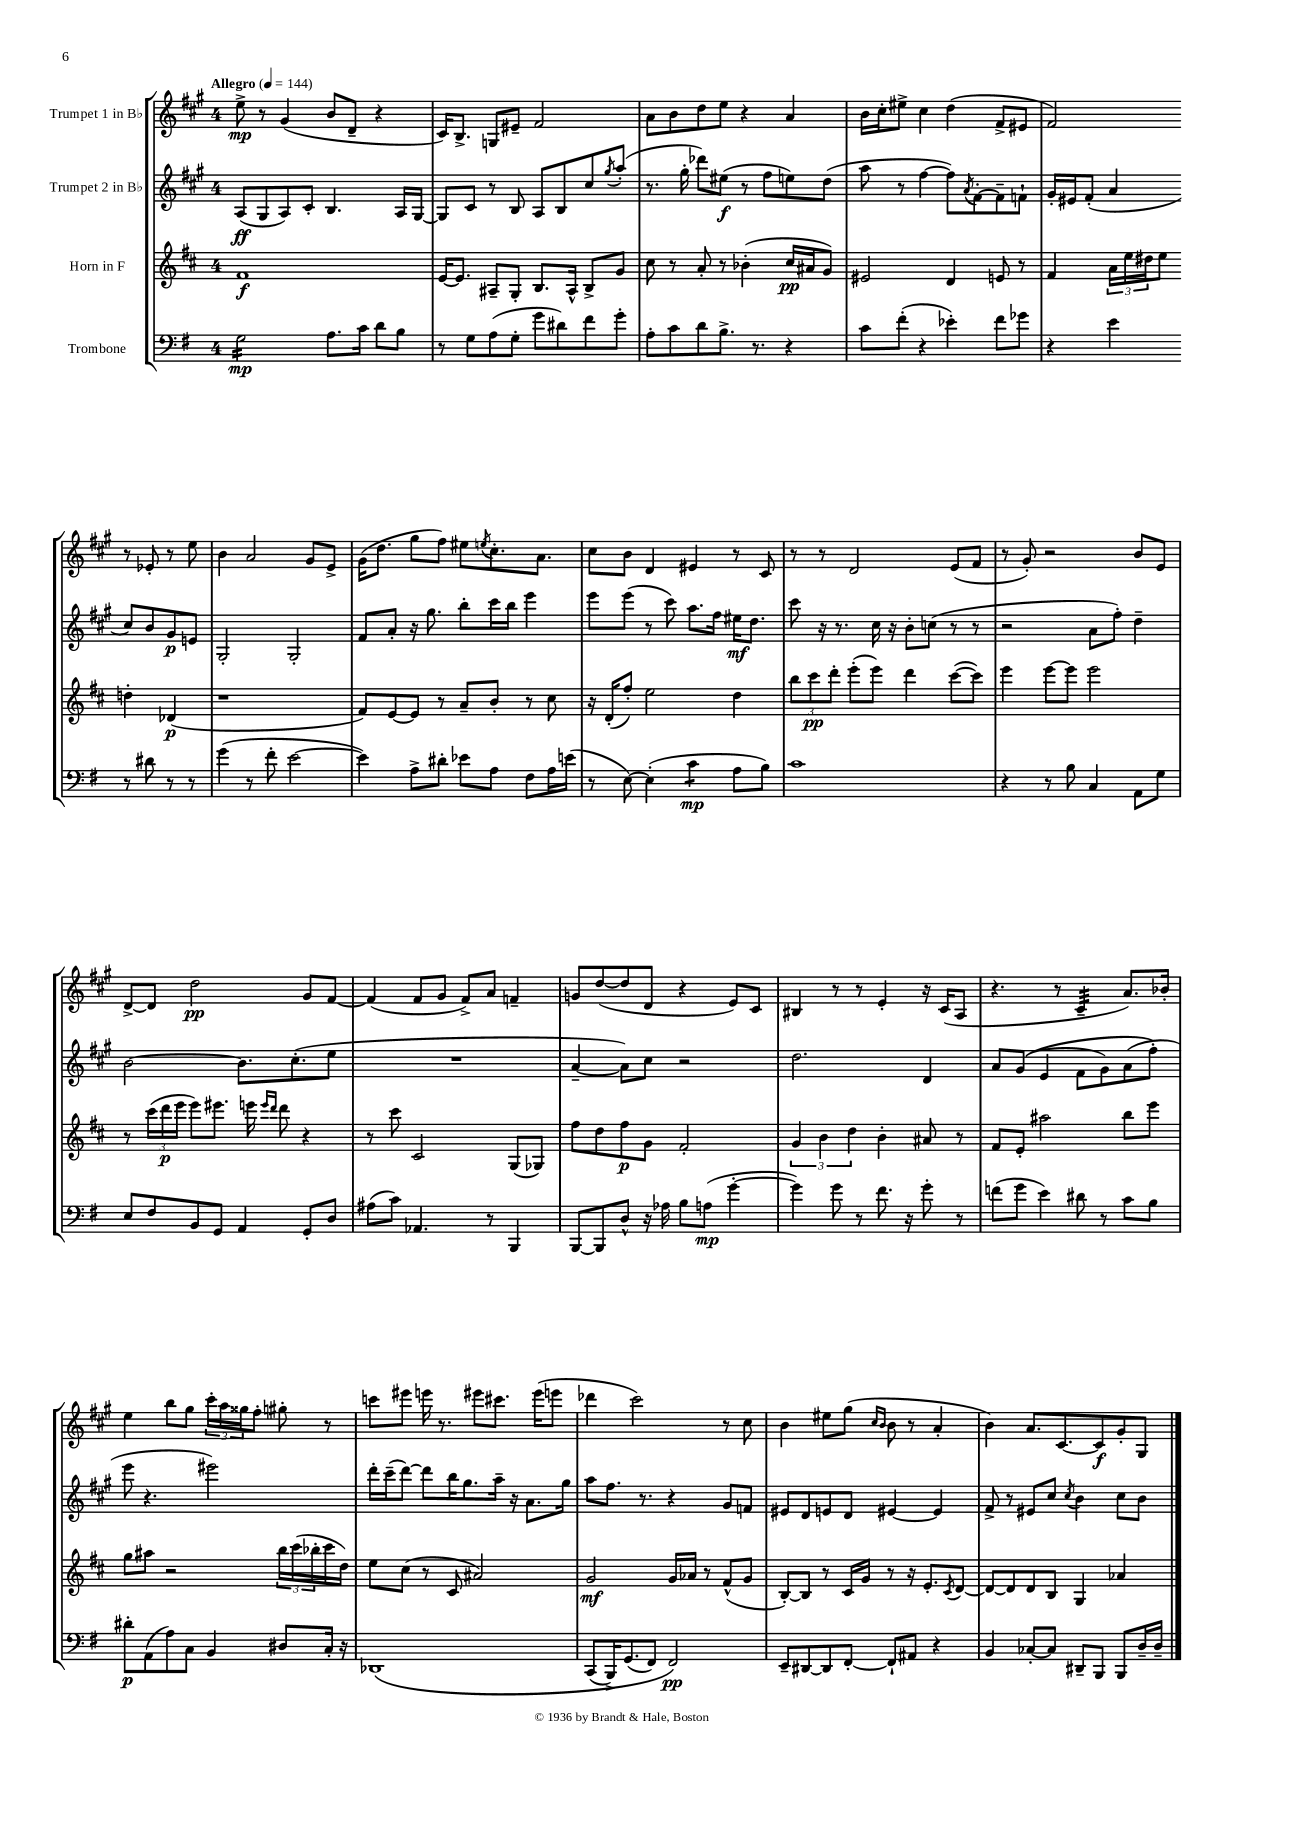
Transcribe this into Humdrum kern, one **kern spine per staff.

**kern	**kern	**kern	**kern
*staff4	*staff3	*staff2	*staff1
*clefF4	*clefG2	*clefG2	*clefG2
*k[f#]	*k[f#c#]	*k[f#c#g#]	*k[f#c#g#]
*M4/4	*M4/4	*M4/4	*M4/4
*MM144	*MM144	*MM144	*MM144
2G\	1f#	(8A/L	8ee^\
.	.	8G#/	8r
.	.	8A/)	(4g#/
.	.	8c#'/J	.
8.A\L	.	4.B/	8b/L
.	.	.	8d~/J
16c\Jk	.	.	.
8d\L	.	.	4r
8B\J	.	16A/LL	.
.	.	[16G#/JJ	.
=	=	=	=
8r	[16e/LK	8G#/]L	16c#/LK)
.	8.e/]J	.	8.B^/J
8G\L	.	8c#/J	.
(8A\	8A#~/L	8r	8G/L
8G'\J	8G'/J	8B/	8e#~/J
8g\L	8.B/L	8A/L	2f#/
8d#\)	.	8B/	.
.	16A#^^/Jk	.	.
8f#\	8B^/L	8cc#/	.
.	.	8qgg#/	.
8g'\J	8g/J	(8aa'/J	.
=	=	=	=
8A'\L	8cc#\	8.r	8a\L
8c\	8r	.	8b\
.	.	16gg#'\	.
8d\	8a'/	8ddd-\L)	8dd\
8.B^\J	8r	(8ee#\J	8ee\J
.	(4b-'\	8r	4r
8.r	.	.	.
.	.	8ff#\L	.
4r	16cc#/LL	8ee\)	4a/
.	16a#/J	.	.
.	8g/J)	(8dd\J	.
=	=	=	=
8c\L	2e#/	8aa\	16b\LL
.	.	.	16cc#'\J
(8f#'\J	.	8r	8ee#^\J
4r	.	[4ff#\	4cc#\
4e-'\)	4d/	8ff#\]L)	(4dd\
.	.	8qa/	.
.	.	[8f#'\	.
8f#\L	8e/	8f#~\]	8f#^/L
8g-\J	8r	8f`\J	8e#/J
=	=	=	=
4r	4f#/	16g#'/LL	2f#/)
.	.	16e#/J	.
.	.	(8f#'/J	.
4e\	24a\LL	4a/	.
.	24ee\	.	.
.	24dd#\J	.	.
.	8ee\J	.	.
8r	4dd'\	8cc#/L)	8r
8d#\	.	8b/	8e-'/
8r	(4d-/	8g#/	8r
8r	.	8e/J	8ee\
=	=	=	=
(4g\	1r	2G#'/	4b\
8r	.	.	2a/
8f#'\	.	.	.
[2e\	.	2G#'/	.
.	.	.	8g#/L
.	.	.	8e^/J
=	=	=	=
4e\])	8f#/L)	8f#/L	(16g#\LK
.	.	.	8.dd\J
.	[8e/	8a'/J	.
8A^\L	8e/]J	16r	8gg#\L
.	.	8.gg#\	.
8d#'\J	8r	.	8ff#\J)
8e-\L	8a~/L	8bb'\L	8ee#\L
.	.	.	8qee/
8A\J	8b'/J	16ccc#\L	8.cc#'\
.	.	16bb\JJ	.
8F#\L	8r	4eee\	.
.	.	.	8.a\J
16A\L	8cc#\	.	.
(16e\JJ	.	.	.
=	=	=	=
8r	16r	8eee\L	8cc#\L
.	(16d'/LK	.	.
[8E\)	8ff#'/J)	(8eee\J	8b\J
(4E'\]	2ee\	8r	4d/
.	.	8ccc#\)	.
4c\	.	8.aa\L	4e#/
.	.	16ff#\Jk	.
8A\L	4dd\	16ee#\LK	8r
.	.	8.dd\J	.
8B\J)	.	.	8c#/
=	=	=	=
1c	12bb\L	8ccc#\	8r
.	12ccc#\	.	.
.	.	16r	8r
.	12ddd'\J	.	.
.	.	8.r	.
.	(8eee'\L	.	2d/
.	8eee\J)	16cc#\	.
.	.	16r	.
.	4ddd\	8b'\L	.
.	.	(8cc\J	.
.	([8ccc#\L	8r	(8e/L
.	8ccc#\]J)	8r	8f#/J
=	=	=	=
4r	4eee\	2r	8r
.	.	.	8g#'/)
8r	[8eee\L	.	2r
8B\	8eee\]J	.	.
4C/	2eee\	8a\L	.
.	.	8ff#'\J)	.
8AA\L	.	4dd~\	8b/L
8G\J	.	.	8e/J
=	=	=	=
8E/L	8r	[2b\	[8d^/L
8F#/	(24ccc#\LL	.	8d/]J
.	24ddd\	.	.
.	24eee\JJ	.	.
8BB/	8eee\L)	.	2dd\
8GG/J	8.eee#\J	.	.
4AA/	.	8.b\]L	.
.	16eee\	.	.
.	16qqeee/LL	.	.
.	16qqddd/JJ	.	.
.	8ddd\	.	.
.	.	(8.cc#'\	.
8GG'/L	4r	.	8g#/L
8D/J	.	8ee\J	[8f#/J
=	=	=	=
(8A#\L	8r	1r	(4f#/]
8c\J)	8ccc#\	.	.
4.AA-/	2c#/	.	8f#/L
.	.	.	8g#/J
.	.	.	8f#^/L)
8r	.	.	8a/J
4BBB/	(8G/L	.	4f~/
.	8G-/J)	.	.
=	=	=	=
[8BBB/L	8ff#\L	[4a~/	8g/L
8BBB/]	8dd\	.	([8dd/
8D^^/J	8ff#\	8a\]L)	8dd/]
16r	8g\J	8cc#\J	8d/J
16A-\	.	.	.
8B\L	2f#'/	2r	4r
(8A\J	.	.	.
[4g'\	.	.	8e/L)
.	.	.	8c#/J
=	=	=	=
4g\])	6g/	2.dd\	4B#/
.	6b\	.	.
8g\	.	.	8r
.	6dd\	.	.
8r	.	.	8r
8.f#\	4b'\	.	4e'/
16r	.	.	.
8g'\	8a#/	4d/	16r
.	.	.	(16c#/LK
8r	8r	.	8A/J
=	=	=	=
(8f\L	8f#/L	8a/L	4.r
8g\J	8e'/J	&((8g#/J	.
4e\)	2aa#\	4e/	.
.	.	.	8r
8d#\	.	8f#\L	4c#~/
8r	.	8g#\)	.
8c\L	8bb\L	(8a\	8.a/L)
8B\J	8eee\J	8ff#'\J&)	.
.	.	.	16b-'/Jk
=	=	=	=
8d#'\L	8gg\L	8eee\	4ee\
(8AA\	8aa#\J	4.r	.
8A\)	2r	.	8bb\L
8C\J	.	.	8gg#\J
4BB/	.	2eee#\)	24ccc#'\LL
.	.	.	24aa\
.	.	.	24gg##\J
.	.	.	8ff#'\J
8D#/L	24bb\LL	.	8gg#'\
.	(24ccc#\	.	.
.	24bb-'\	.	.
16C'/Jk	16ccc#\	.	8r
16r	16dd\JJ)	.	.
=	=	=	=
&(1DD-	8ee\L	16ddd'\LL	8ccc\L
.	.	(16ccc#~\J	.
.	(8cc#\J	[8ddd\J)	8eee#\J
.	8r	8ddd\]L	16eee\
.	.	.	8.r
.	8c#/	16bb\K	.
.	.	8.gg#\	.
.	2a#/)	.	8eee#\L
.	.	16aa~\Jk	8.ccc#\J
.	.	16r	.
.	.	8.a\L	.
.	.	.	(16eee#\LK
.	.	.	8eee\J
.	.	16gg#\Jk	.
=	=	=	=
(8CC/L	2g/	8aa\L	4ddd-\
16BBB^/K)	.	8.ff#\J	.
(8.GG/	.	.	.
.	.	.	2ccc#\)
.	.	8.r	.
8FF#/J)	.	.	.
2FF#/&)	16g/LL	4r	.
.	16a-/JJ	.	.
.	8r	.	.
.	(8f#^^/L	8g#/L	8r
.	8g/J	8f/J	8cc#\
=	=	=	=
8EE~/L	[8B'/L)	8e#/L	4b\
[8DD#/	8B/]J	8d/	.
8DD#/]	8r	8e/	8ee#\L
[8FF#'/J	16c#/LL	8d/J	(8gg#\J
.	16g/JJ	.	.
.	.	.	16qqcc#/LL
.	.	.	16qqb/JJ
8FF#`/]L	8r	[4e#/	8b\
8AA#/J	16r	.	8r
.	8.e'/L	.	.
4r	.	4e#/]	4a'/
.	8qc#/	.	.
.	[8d/J	.	.
=	=	=	=
4BB/	8d/_L	8f#^/	4b\)
.	8d/]	8r	.
[8C-'/L	8d/	8e#/L	8.a/L
8C-/]J	8B/J	8cc#/J	.
.	.	.	[8.c#/
.	.	8qcc#/	.
8DD#~/L	4G/	4b\	.
8BBB/J	.	.	8c#/]
8BBB/L	4a-/	8cc#\L	8g#'/
16D~/L	.	8b\J	8G#/J
16D~/JJ	.	.	.
==	==	==	==
*-	*-	*-	*-
